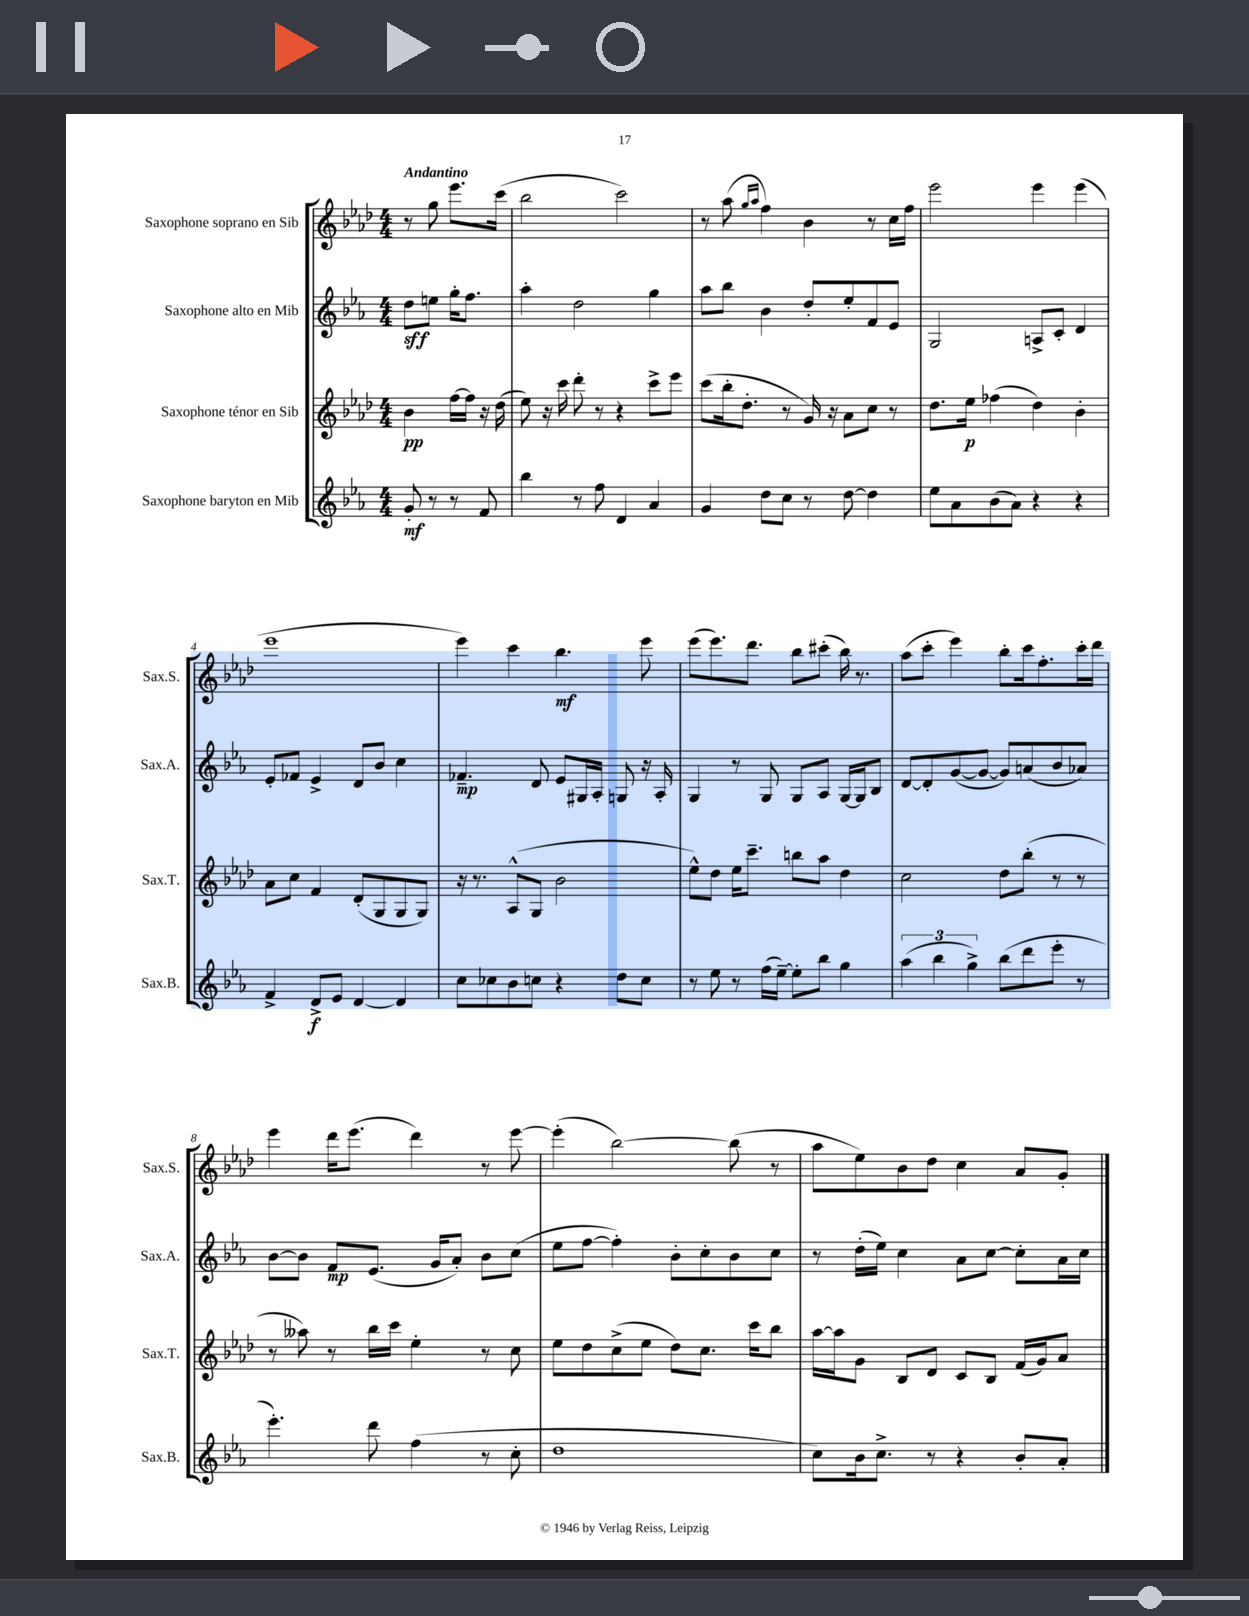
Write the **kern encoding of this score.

**kern	**kern	**kern	**kern
*staff4	*staff3	*staff2	*staff1
*clefG2	*clefG2	*clefG2	*clefG2
*k[b-e-a-]	*k[b-e-a-d-]	*k[b-e-a-]	*k[b-e-a-d-]
*M4/4	*M4/4	*M4/4	*M4/4
8g'/	4b-\	8dd\L	8r
8r	.	8ee\J	8gg\
8r	[16ff\LL	16gg'\LK	8.eee-\L
.	16ff\]JJ	8.ff\J	.
8f/	16r	.	.
.	(16dd-\	.	(16ccc\Jk
=	=	=	=
4bb-\	8ee-\)	4aa-'\	2bb-\
.	16r	.	.
.	16ccc\	.	.
8r	8ddd-'\	2dd\	.
8ff\	8r	.	.
4d/	4r	.	2ccc\)
4a-/	8ccc^\L	4gg\	.
.	8eee-\J	.	.
=	=	=	=
4g/	(8ccc\L	8aa-\L	8r
.	16bb-'\k	8bb-\J	(8aa-\
.	8.dd-'\J	.	.
.	.	.	16qqgg/LL
.	.	.	16qqaa-/JJ
8dd\L	.	4b-\	4ff\)
8cc\J	8r	.	.
8r	16g/)	8dd'/L	4b-\
.	16r	.	.
[8dd\	8a-\L	8ee-'/	.
4dd\]	8cc\J	8f/	8r
.	8r	8e-/J	16cc\LL
.	.	.	16ff\JJ
=	=	=	=
8ee-\L	8.dd-\L	2G/	2eee-\
8a-\	.	.	.
.	16ee-\Jk	.	.
(8b-\	(4ff-\	.	.
8a-\J)	.	.	.
4r	4dd-\)	8A^/L	4eee-\
.	.	8c'/J	.
4r	4b-'\	4d/	(4eee-\
=	=	=	=
4f^/	8a-\L	8e-'/L	1eee-
.	8cc\J	8f-/J	.
8d^/L	4f/	4e-^/	.
8e-/J	.	.	.
[4d/	(8d-'/L	8d/L	.
.	8G/	8b-/J	.
4d/]	8G/	4cc\	.
.	8G/J)	.	.
=	=	=	=
8cc\L	16r	4.f-~/	4eee-\)
.	8.r	.	.
8cc-\	.	.	.
8b-\	(8A-^^/L	.	4ccc\
8cc\J	8G/J	8d/	.
4r	2b-\	8e-/L	4.bb-\
.	.	16G#/L	.
.	.	16A-'/JJ	.
8dd\L	.	8G/	.
8cc\J	.	16r	8eee-\
.	.	16A-'/	.
=	=	=	=
8r	8ee-^^\L)	4G/	(8eee-\L
8ee-\	8dd-\J	.	8.eee-\)
8r	16ee-\LK	8r	.
.	8.ccc~\J	.	8.ddd-\J
(16ff\LL	.	8G/	.
[16ee-~\JJ)	.	.	.
8ee-'\]L	8bb\L	8G/L	8bb-\L
8bb-\J	8aa-\J	8A-/J	(8ccc#'\J
4gg\	4dd-\	[16G/LL	16bb-\)
.	.	16G/]J	8.r
.	.	8B-/J	.
=	=	=	=
(6aa-\	2cc\	[8d/L	(8aa-\L
.	.	8d'/]	8ccc'\J
6bb-\	.	.	.
.	.	([8g/	4eee-\)
6gg^\)	.	.	.
.	.	8g/_J	.
(8bb-\L	8dd-\L	8g/]L)	8bb-'\L
8ddd\	(8bb-'\J	(8a/	16ccc\k
.	.	.	8.ff'\
8eee-'\J	8r	8b-/	.
8r	8r	8a-/J)	16ccc'\L
.	.	.	16ddd-\JJ
=	=	=	=
4.eee-'\)	8r	[8b-\L	4eee-\
.	8aa--\)	8b-\]J	.
.	8r	8f/L	16ddd-\LK
.	.	.	(8.eee-\J
8ddd\	16bb-\LL	(8.e-/J	.
.	16ccc\JJ	.	.
(4ff\	4ee-'\	.	4ddd-\)
.	.	16g/LK	.
.	.	8a-'/J)	.
8r	8r	8b-\L	8r
8cc'\	8cc\	(8cc\J	[8eee-\
=	=	=	=
1dd	8ee-\L	8ee-\L	(4eee-'\]
.	8dd-\	[8ff\J	.
.	(8cc^\	4ff'\])	[2bb-\)
.	8ee-\J	.	.
.	8dd-\L)	8b-'\L	.
.	8.cc\J	8cc'\	.
.	.	8b-\	(8bb-\]
.	16ccc\LK	.	.
.	8bb-\J	8cc\J	8r
=	=	=	=
8cc\L)	[16aa-\LL	8r	8aa-\L
.	16aa-\]J	.	.
16b-\k	8g\J	(16dd'\LL	8ee-\)
8.cc^\J	.	16ee-\JJ)	.
.	8B-/L	4cc\	8b-\
8r	8d-/J	.	8dd-\J
4r	8c/L	8a-\L	4cc\
.	8B-/J	[8cc\J	.
8b-'/L	(16f/LL	8cc'\]L	8a-/L
.	16g/J)	.	.
8a-'/J	8a-/J	16a-\L	8g'/J
.	.	16cc\JJ	.
==	==	==	==
*-	*-	*-	*-
